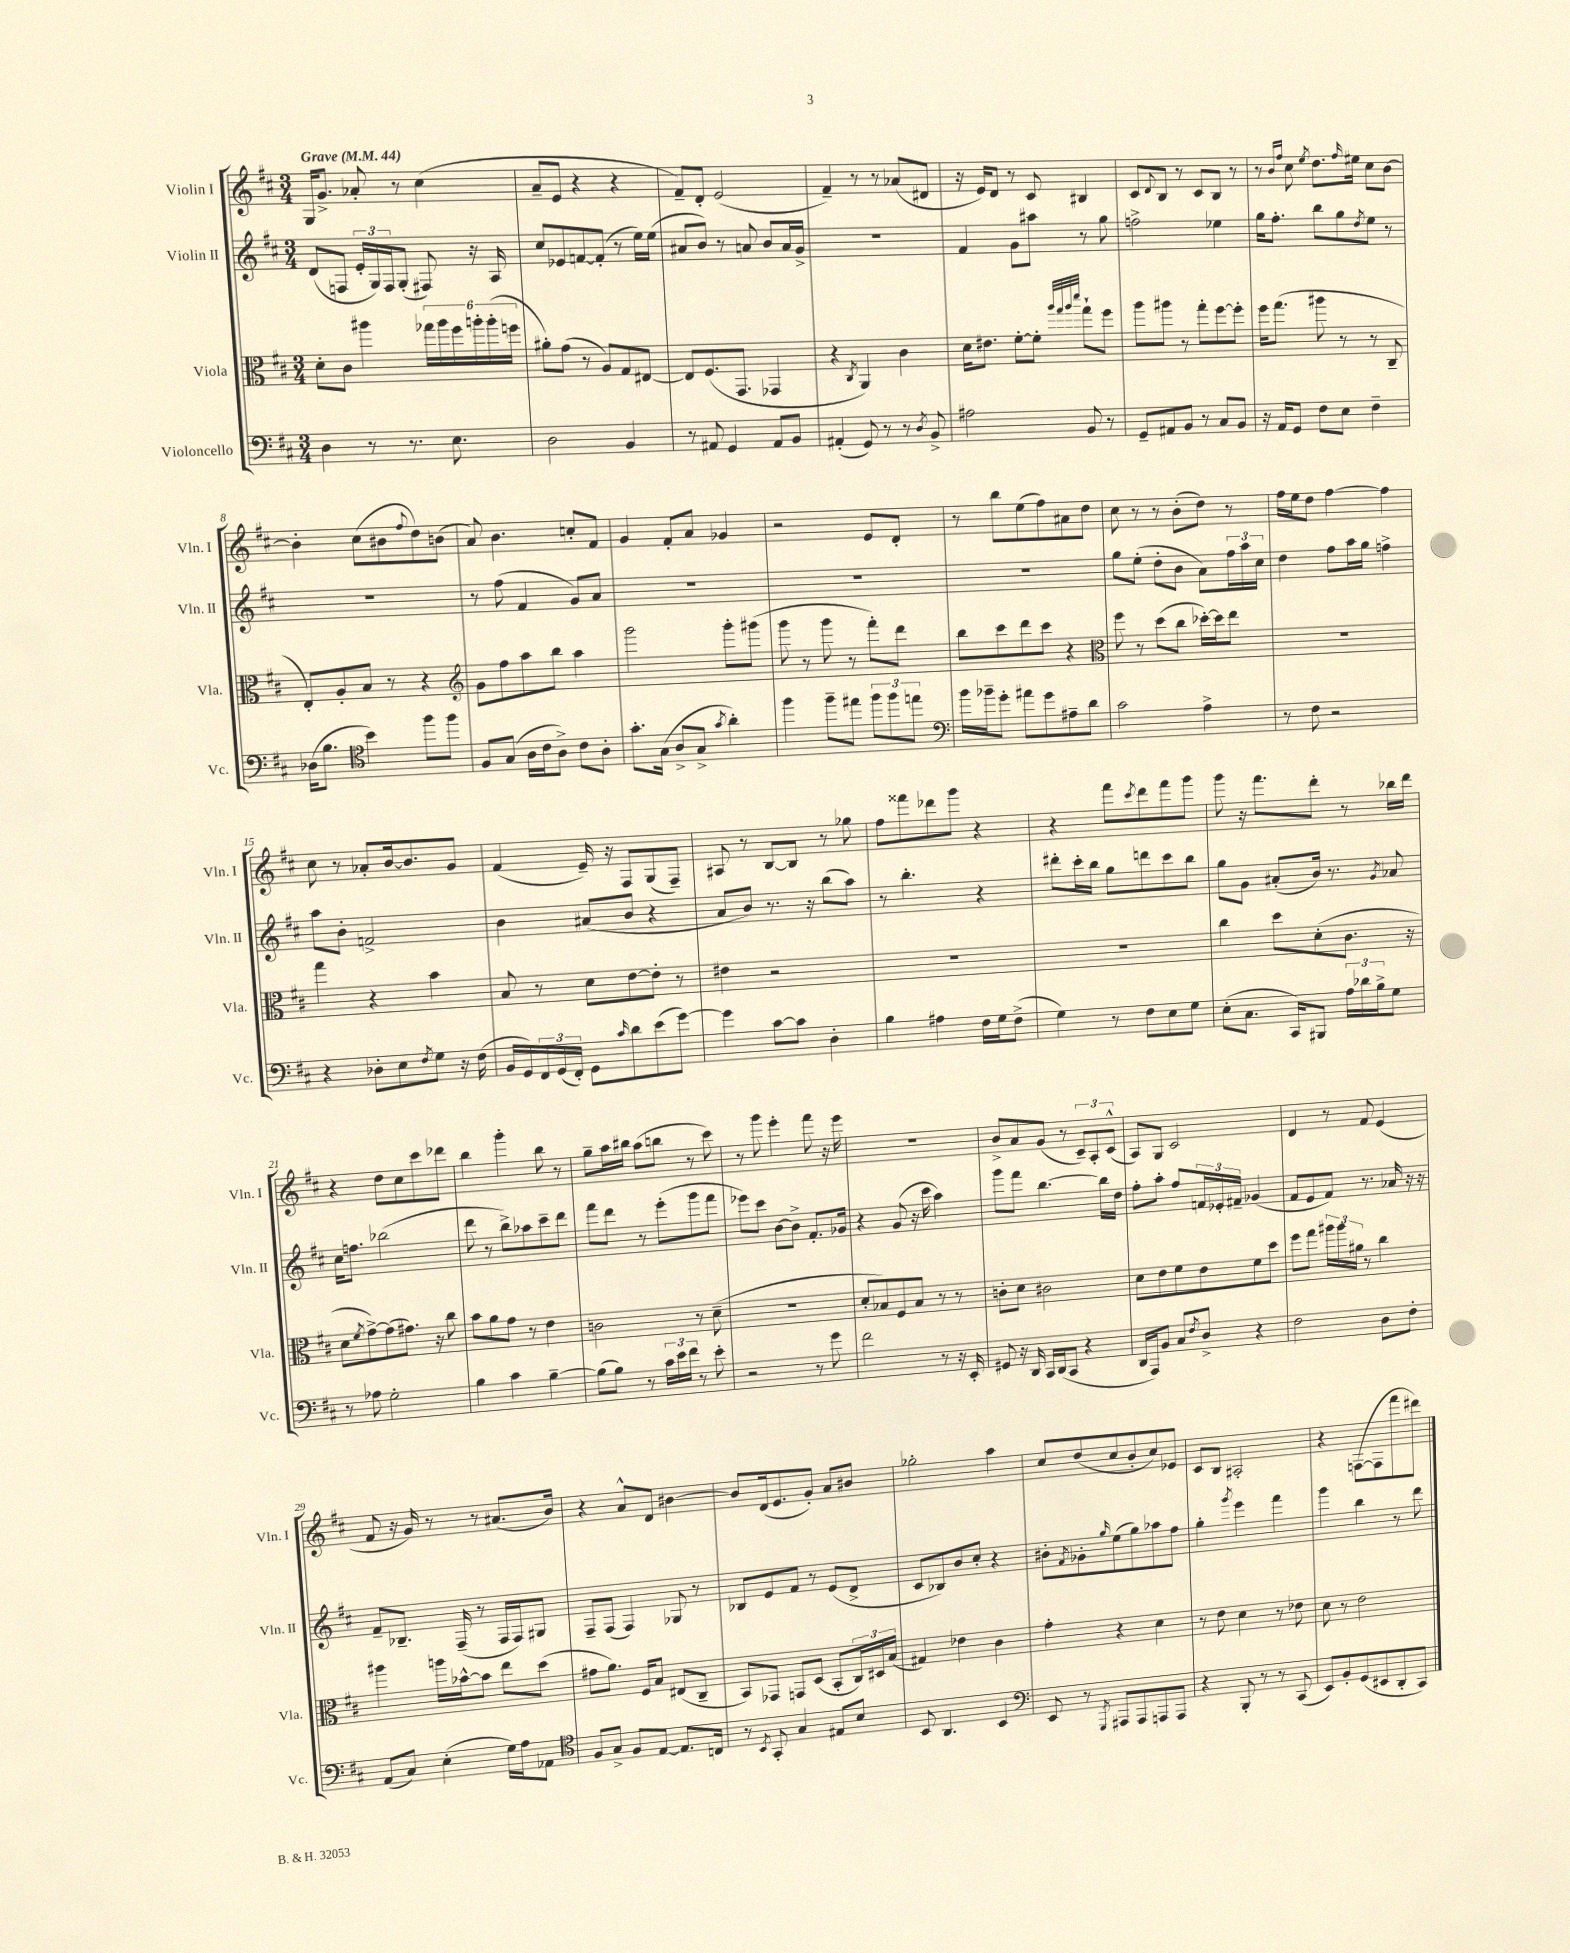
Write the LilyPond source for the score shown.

<<
\new StaffGroup <<
\new Staff = "s0" \with { instrumentName = "Violin I" shortInstrumentName = "Vln. I" } {
    \clef treble \key d \major \numericTimeSignature \time 3/4 \tempo "Grave" 4 = 44
    g16 g'8.-> aes'8-. r8 cis''4( |
    a'8-- e'8 r4 r4 |
    fis'8--) d'8-. e'2( |
    fis'4--) r8 r8 aes'8( dis'8 |
    r16 e'16) d'8 r8 cis'8 bis4 |
    cis'8 \appoggiatura { d'8 } b8 r8 cis'8 b8 r8 |
    r8 \grace { b'16 fis''16 } cis''8 \acciaccatura { e''8 } d''8. \grace { fis''16 } eis''16 cis''8 b'8~ |
    b'4-. cis''8( bis'8 \appoggiatura { fis''8 } d''8) b'8( |
    a'8) b'4. c''8-. fis'8 |
    g'4 fis'8-. a'8 ges'4 |
    r2 e'8 d'8-. |
    r8 b''8 e''8( fis''8) ais'8 d''8 |
    cis''8 r8 r8 b'8-.( d''8) r8 |
    fis''16 e''16 d''8 fis''4~ fis''4 |
    cis''8 r8 aes'8-. b'16~ b'8. g'8 |
    fis'4( e'16--) r16 fis8 g8( fis8--) |
    ais8 r8 b8~ b8 r8 ges''8 |
    fis''8 fisis'''8 des'''8 g'''8 r4 |
    r4 fis'''8 \acciaccatura { cis'''8 } d'''8 fis'''8 g'''8 |
    g'''8 r16 fis'''8. d'''8-. r8 bes''16 d'''16 |
    r4 d''8 cis''8 cis'''8 des'''8 |
    b''4 g'''4-. b''8 r8 |
    g''8-- a''16 bis''16 a''8( b''8 r8 cis'''8) |
    r8 g'''8 e'''4-. fis'''8 r16 e'''16 |
    R2. |
    b'8-> a'8 g'8( r8 \tuplet 3/2 { cis'8--) a8-. cis'8-^( } |
    a8) g8 cis'2 |
    d'4 r8 fis'8 e'4( |
    fis'8 r16 g'16) r8 r8 ais'8.( b'16) |
    r4 a'8-^ d'8 bis'4~ |
    bis'8 d'16( e'8. g'8-.) a'8 bis'8 |
    ges''2-. a''4 |
    cis''8 d''8( cis''8 b'8-. cis''8) ees'8 |
    cis'8 b8 ais2-. |
    r4 f8~( f8 fis'''8 dis'''8) \bar "|." |
}
\new Staff = "s1" \with { instrumentName = "Violin II" shortInstrumentName = "Vln. II" } {
    \clef treble \key d \major \numericTimeSignature \time 3/4
    d'8( f8 \tuplet 3/2 { e'16-. g16) f16 } g8-.( fis8) r16 a16 |
    cis''8 ees'8 f'8~ f'8-.( r8 e''16) e''16( |
    ais'8 b'8) r8 a'8 b'8 a'16 g'16-> |
    R2. |
    fis'4 g'8 ais''8 r8 g''8 |
    f''2-> ees''4 |
    g''16 fis''8.-. b''8 g''8 \acciaccatura { d''8 } e''8 r8 |
    R2. |
    r8 fis''8( fis'4 g'8) a'8 |
    R2. |
    R2. |
    R2. |
    g''8 e''8-.( d''8-. b'8 a'8) \tuplet 3/2 { fis''16 a''16 cis''16 } |
    d''4 fis''8 a''16 g''16 f''4-> |
    a''8 b'8-. f'2-> |
    b'4 ais'8( b'8 r4 |
    a'8 b'8) r8. r16 b''8( a''8) |
    r8 b''4.-. r4 |
    dis'''8-. cis'''16-. b''16 g''8 d'''8 cis'''8 b''8 |
    g''8 g'8 ais'8-.( b'16) r8. \acciaccatura { g'8 } aes'8 |
    cis''16 f''8. bes''2( |
    d'''8 r8 b''8->) aes''8 cis'''8-- d'''8 |
    fis'''8 d'''8 r8 e'''8-.( g'''8 fis'''8 |
    ees'''8) cis'''8 b'8~ b'8-> fis'8.-. ges'16 |
    r4 g'8( r16 cis'''16 a''4) |
    g'''8 fis'''8 b''4.~ b''16 d''16 |
    fis''8-. a''8-. fis''8 \tuplet 3/2 { f'16 ees'16-. fis'16-- } ges'4( |
    fis'8 e'8 fis'8) r8. aes'16 r16 r16 |
    fis'8-- bes8.-- fis16--( r8 fis16 fis16) gis8 |
    fis8-- fis8( fis4) ges8 r8 |
    bes8 e'8 fis'8 r8 e'8( d'8-> |
    cis'8 bes8) b'8 cis''8-. r4 |
    bis'8-. \acciaccatura { fis'8 } ges'8-. \grace { g''16 } e''8( g''8) aes''8 fis''8 |
    g''4-. \acciaccatura { g'''8 } e'''4 fis'''4 |
    g'''4 b''4 r8 d'''8 \bar "|." |
}
\new Staff = "s2" \with { instrumentName = "Viola" shortInstrumentName = "Vla." } {
    \clef alto \key d \major \numericTimeSignature \time 3/4
    d'8-. cis'8 ais''4 \tuplet 6/4 { ges''16 ais''16 fis''16 a''16-. a''16-.( f''16 } |
    ais'8-.) g'8( r8 a8) g8 eis8~ |
    eis8 fis8.( g,8. ges,4 |
    r4 \acciaccatura { cis8 } a,4) cis'4 |
    d'16 eis'8. fis'8~-. fis'8-. \grace { a''32 g''32 a''32 d'''32 } g''8-! fis''8 |
    a''8 ais''8 r8 g''8-. fis''8~ fis''8-. |
    fis''16 g''8.( ais''8 r8 r8 cis8-- |
    e8-.) a8-. b8 r8 r4 |
    \clef treble g'8 fis''8 a''8 b''8 a''4 |
    g'''2 g'''8-. gis'''8( |
    g'''8 r8 g'''8 r8 fis'''8-.) d'''8 |
    b''8 cis'''8 d'''8 cis'''8 r4 |
    \clef alto fis''8 r8 d''8( cis''8 des''16~-.) des''16 e''8 |
    R2. |
    g''4 r4 b'4 |
    b8 r8 d'8 e'8~ e'8-. r8 |
    eis'4 r2 |
    R2. |
    R2. |
    cis''4 d''8 d'8-.( cis'8. r16 |
    d'8 \acciaccatura { fis'8 } g'8~->) g'8( gis'8.) r16 cis''8 |
    b'8 a'8 g'8 r8 e'4 |
    c'2 r8 d'8--( |
    R2. |
    d'8-. bes8) fis8 bes8 r8 r8 |
    c'8-. d'8 cis'2 |
    d'8 e'8 fis'8 e'8 fis'8 d''8 |
    fis''8 g''8 \tuplet 3/2 { ais''16 ais''16 ais'16 } r8 cis''4 |
    ais''4 a''16 bes'16~-^ bes'8 e''8 d''8( |
    gis'8 a'8.) fis16 b8 eis8( cis8-- |
    b,8) ges,8 g,8 d8( b,8-. \tuplet 3/2 { cis16) dis16 b16( } |
    gis4) ees'4 cis'4 |
    g'4-. r4 d'4 |
    r8 e'8 d'4 r8 ees'8 |
    d'8 r8 e'2 \bar "|." |
}
\new Staff = "s3" \with { instrumentName = "Violoncello" shortInstrumentName = "Vc." } {
    \clef bass \key d \major \numericTimeSignature \time 3/4
    d4 r8 r8. e8. |
    d2 b,4 |
    r8 ais,8 g,4 ais,8 b,8 |
    ais,4-.( g,8) r8 r8 \acciaccatura { d8 } b,8-> |
    ais2 b,8 r8 |
    g,8-- ais,8 b,8 r8 cis8 b,8 |
    r16 a,16 g,8 fis8 e8 fis4-- |
    des16( b8. \clef tenor b'4) fis''8 fis''8 |
    fis8 g8( a16 cis'16 a8->) cis'8 a8-. |
    g'8.-. g16( a8-> g8-> \acciaccatura { g'8 } a'4-.) |
    fis''4 fis''8-- eis''8 \tuplet 3/2 { fis''8 fis''8 e''8 } |
    \clef bass b'16 bes'16-- g'8-. ais'8 g'8 ais8-- d'8 |
    cis'2 a4-> |
    r8 fis8 r2 |
    r4 des8-. e8 \acciaccatura { fis8 } g8 r16 fis16( |
    b,16 g,16) \tuplet 3/2 { fis,16 g,16( fis,16-.) } g,8 \grace { cis'16 } d'8 e'8( g'8~) |
    g'4 cis'8~ cis'8 d4-. |
    b4 ais4 fis16 g16 fis8->( |
    g4) r8 fis8 e8 g8 |
    e8-.( cis8. cis,16) bis,,8 \tuplet 3/2 { a16 des'16 b16-> } g8 |
    r8 aes8 g2-. |
    b4 cis'4 b4~-- |
    b8( b8) r8 \tuplet 3/2 { cis'16 e'16 fis'16 } r8 e'8-. |
    r2 r8 g'8 |
    fis'2 r8 r16 e,16-. |
    gis,8 r16 d,16 cis,16 d,16( cis,8 r4 |
    d,16 a,,16) b,8 cis8 \acciaccatura { fis8 } d8-> r4 |
    fis2 d8 fis8-. |
    a,8( cis8) e4-.( g16) a16 aes,8 |
    \clef tenor fis8 g8-> fis8 e8~ e8. c16 |
    r8 \acciaccatura { b,8 } g,8-. g4 eis8 b8 |
    b,8 a,4. b,4 |
    \clef bass e,8 r8 \acciaccatura { g,,8 } ais,,8 ais,,8 a,,8 a,,8 |
    r4 b,,8-. r8 r8 cis,8( |
    e,8) b,8-. g,8( eis,8 d,8-. cis,8) \bar "|." |
}
>>
>>
